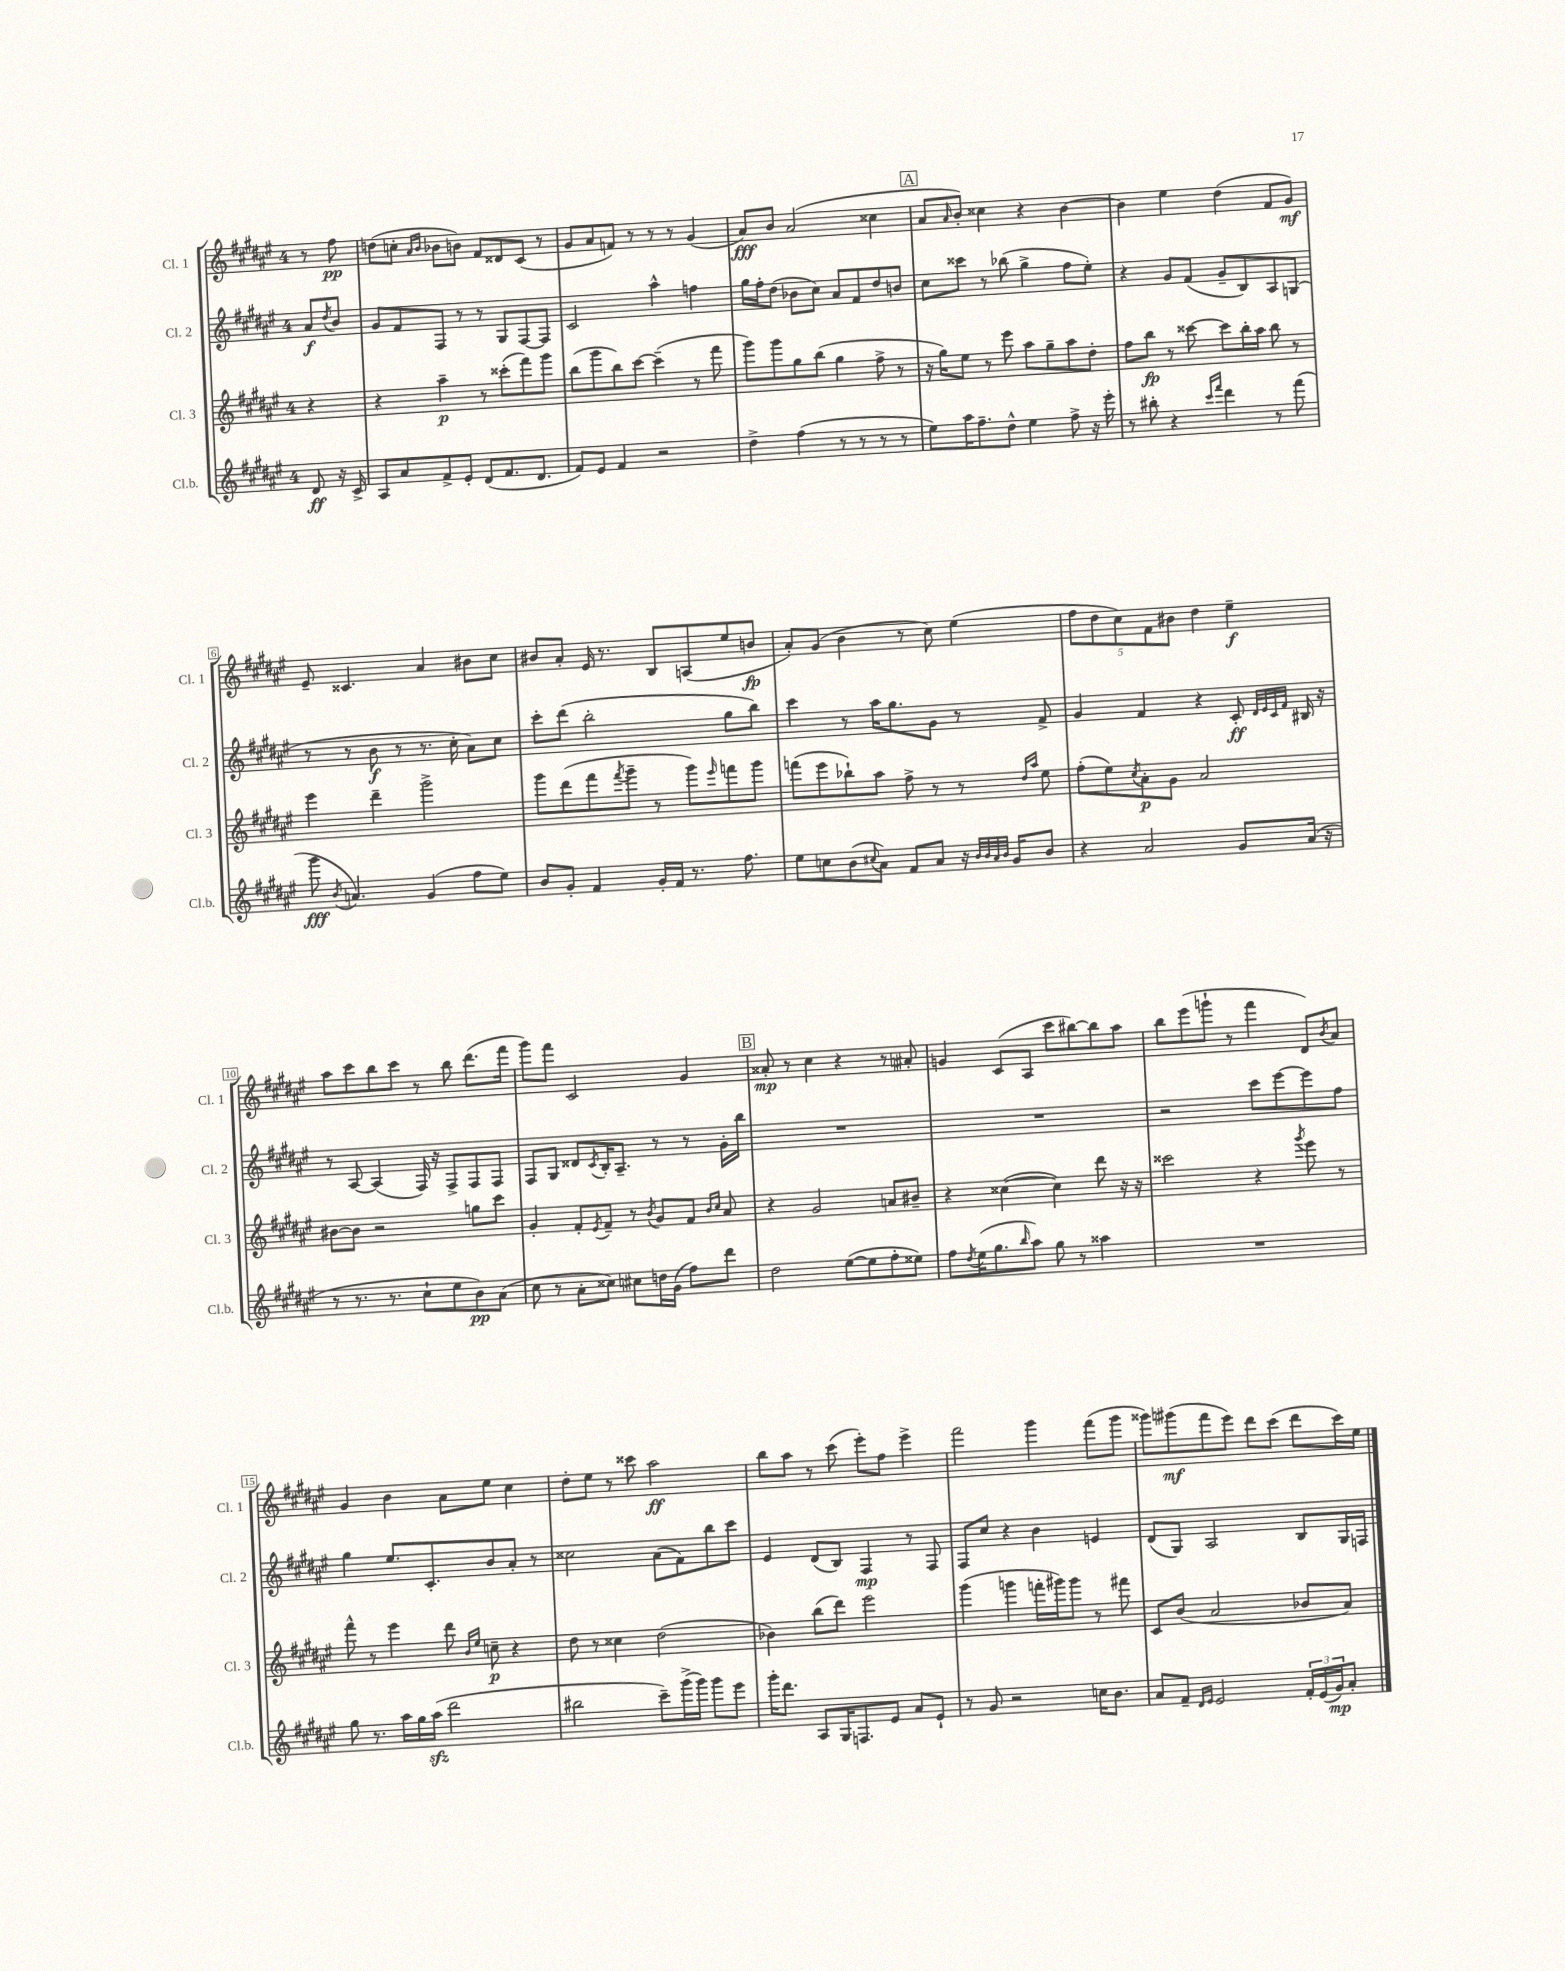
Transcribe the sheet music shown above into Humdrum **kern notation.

**kern	**kern	**kern	**kern
*staff4	*staff3	*staff2	*staff1
*clefG2	*clefG2	*clefG2	*clefG2
*k[f#c#g#d#a#e#]	*k[f#c#g#d#a#e#]	*k[f#c#g#d#a#e#]	*k[f#c#g#d#a#e#]
*M4/4	*M4/4	*M4/4	*M4/4
8d#/	4r	8a#/L	8r
.	.	8qdd#/	.
16r	.	8b/J	8ff#\
16c#^/	.	.	.
=	=	=	=
8A#/L	4r	8g#/L	(8dd\L
8a#/	.	8f#/	8cc'\J
.	.	.	16qqa#/LL
.	.	.	16qqb/JJ
8f#^/	4aa#~\	8F#/J	8b-\L
8e#'/J	.	8r	8b\J)
(8d#/L	8r	8r	8f#/L
8.f#/	(8ccc##'\L	8G#/L	8d##/
.	8fff#\)	[8F#/	(8c#/J
8.d#/J	.	.	.
.	8ggg#\J	8F#/]J	8r
=	=	=	=
8f#/L)	(8bb\L	2c#/	8g#/L
8e#/J	8ggg#\	.	8a#/
4f#/	8bb\)	.	8f/J)
.	[8ccc#\J	.	8r
2r	(4ccc#~\]	4aa#^^\	8r
.	.	.	8r
.	8r	4ff\	(4g#/
.	8fff#\	.	.
=	=	=	=
4dd#^\	8ggg#\L)	16gg#\LL	8a#/L)
.	.	16ff#'\J	.
.	8ggg#\	(8dd#\J	8b/J
(4ff#\	8gg#\	8b-\L	(2a#/
.	(8bb\J	8cc#\J)	.
8r	4gg#\	8a#/L	.
8r	.	8f#/	.
8r	8ff#^\	8dd#/	4cc##\
8r	8r	8b/J	.
=	=	=	=
8ee#\L)	16r	8cc#\L	8a#/L
.	16gg#\LK)	.	.
.	.	.	16qqa#/
16aa#\K	8ee#\J	8ccc##\J	8b'/J)
8.ff#~\	.	.	.
.	8r	8r	4cc##\
8dd#^^\J	8eee#\	(8bb-\	.
4ee#\	8aa#\L	4gg#^\	4r
.	8gg#~\	.	.
8ff#^\	8aa#\	8ff#\L	[4b\
16r	8dd#'\J	8ee#'\J)	.
16eee#'\	.	.	.
=	=	=	=
8r	8ff#\L	4r	4b\]
8bb#'\	8bb\J	.	.
4r	8r	8g#/L	4ee#\
.	[8ccc##\	(8f#/J	.
16qqccc#/LL	.	.	.
16qqfff#/JJ	.	.	.
4ddd#\	8ccc##\]L	8g#~/L	(4dd#\
.	16bb'\L	8B/)	.
.	16aa#\JJ	.	.
8r	8bb\	8A#/	8f#/L
(8fff#\	8r	(8G/J	8g#/J)
=	=	=	=
8ggg#\	4eee#\	8r	8e#~/
8qb/	.	.	.
4.a/)	.	8r	4.c##/
.	4ddd#~\	8b\	.
.	.	8r	.
(4g#/	2ggg#^\	8.r	4a#/
.	.	16cc#'\	.
8ff#\L	.	8a#\L)	8b#\L
8ee#\J)	.	8cc#\J	8cc#\J
=	=	=	=
8b/L	8ggg#\L	8ccc#'\L	8b#/L
8g#'/J	(8ddd#\	(8ddd#\J	8a#'/J
4f#/	8fff#\	2bb'\	16e#/
.	.	.	8.r
.	8qfff#/	.	.
.	8ggg#~\J	.	.
16g#'/LL	8r	.	8B/L
16f#/JJ	.	.	.
8.r	8ggg#\L)	.	(8A/
.	16qqeee#/	.	.
.	8fff\	8gg#\L	8ee#/
8.ff#\	.	.	.
.	8ggg#\J	8bb\J)	8b/J
=	=	=	=
8ee#\L	(8fff\L	4ccc#\	8a#'/L)
8cc\	8eee#\	.	(8g#/J
(8b\	8bb-`\)	8r	4b\
8qqcc#/	.	.	.
8a#\J)	8aa#\J	16aa#\LK	.
.	.	8.gg#\	.
8f#/L	8ff#^\	.	8r
8a#/J	8r	8g#\J	8cc#\)
16r	8r	8r	(4ee#\
32qqb/LLL	.	.	.
32qqb/	.	.	.
32qqa#/	.	.	.
32qqb/JJJ	.	.	.
16g#/LK	.	.	.
.	16qqdd#/LL	.	.
.	16qqaa#/JJ	.	.
8b/J	8ee#\	8f#^/	.
=	=	=	=
4r	(8ff#'\L	4g#/	10ff#\L
.	.	.	10dd#\
.	8ee#\)	.	.
.	.	.	10cc#\)
.	8qcc#/	.	.
2a#/	8a#'\	4f#/	.
.	.	.	10f#\
.	8g#\J	.	.
.	.	.	10b#\J
.	2a#/	4r	4dd#\
8g#/L	.	8c#'/	4ee#~\
.	.	32qqd#/LLL	.
.	.	32qqe#/	.
.	.	32qqc#/	.
.	.	32qqf#/JJJ	.
(16a#/Jk	.	16B#/	.
16r	.	16r	.
=	=	=	=
8r	[8b#\L	8r	8aa#\L
8.r	8b#\]J	[8A#/	8ccc#\
.	2r	(4A#/]	8bb\
8.r	.	.	.
.	.	.	8ccc#\J
8cc#`\L	.	16F#/)	8r
.	.	16r	.
8ee#\	.	8F#^/L	8bb\
8b\)	8gg\L	8F#/	(8.ddd#\L
(8a#\J	8ccc#\J	8F#/J	.
.	.	.	16fff#\Jk
=	=	=	=
8cc#\	4g#'/	8F#/L	8ggg#\L)
8r	.	8G#/J	8fff#\J
8a#'\L	8f#'/L	8d##/L	2c#/
.	8qe#/	8qc#/	.
8cc##\J)	8f#~/J	16B'/K	.
.	.	8.A#~/J	.
8cc#\L	8r	.	.
.	8qb/	.	.
16dd\L	8g#/L	8r	.
(16g#\JJ	.	.	.
8ff#\L)	8f#/J	8r	4g#/
.	16qqb/LL	.	.
.	16qqcc#/JJ	.	.
8ddd#\J	8a#/	16g#'\LL	.
.	.	16bb\JJ	.
=	=	=	=
2dd#\	4r	1r	8a##'/
.	.	.	8r
.	2g#/	.	4cc#\
([8ee#\L	.	.	4r
8ee#\]	.	.	.
8ff#'\	8a/L	.	8r
8ee##\J)	8b#~/J	.	8a#'/
=	=	=	=
8ff#\L	4r	1r	4g/
8qdd#/	.	.	.
(16ee#\K	.	.	.
8.gg#\	.	.	.
.	([4cc##\	.	(8c#/L
16qqbb/	.	.	.
8aa#\J)	.	.	8A#/J
8gg#\	4cc##\])	.	8ccc#\L
8r	.	.	[8bb#\)
4aa##\	8ddd#\	.	8bb#\]
.	16r	.	8aa#\J
.	16r	.	.
=	=	=	=
1r	2ccc##\	2r	8bb\L
.	.	.	(8eee#\
.	.	.	8ggg`\J
.	.	.	8r
.	4r	8ccc#\L	4fff#\
.	.	[8eee#\	.
.	8qggg#/	.	.
.	8eee#\	8eee#\]	8d#/L)
.	.	.	8qb/
.	8r	8ff#\J	8a#/J
=	=	=	=
8gg#\	8fff#^^\	4gg#\	4g#/
8.r	8r	.	.
.	4eee#\	8.ee#/L	4b\
16aa#\LL	.	.	.
16gg#\	.	.	.
(16aa#\JJ	.	8.c#'/	.
2ddd#\	8ddd#\	.	8a#\L
.	16qqb/LL	.	.
.	16qqee#/JJ	.	.
.	8cc~\	8b/	8ee#\J
.	4r	8a#'/J	4cc#\
.	.	8r	.
=	=	=	=
2bb#\	8dd#\	2cc##\	8dd#'\L
.	8r	.	8ee#\J
.	4cc##\	.	8r
.	.	.	8ccc##\
8ccc#~\L)	(2dd#\	(8a#\L	2aa#\
(16ggg#^\L	.	8f#\)	.
16ggg#\JJ)	.	.	.
8ggg#\L	.	8bb\	.
8eee#\J	.	8ccc#\J	.
=	=	=	=
16ggg#'\LK	4b-\)	4e#/	8bb\L
8.ddd#\J	.	.	.
.	.	.	8aa#\J
8A#/L	(8bb\L	(8d#/L	8r
16G#/K	8ddd#\J)	8B/J)	(8ccc#\
8.F/	.	.	.
.	2eee#\	4F#/	8eee#'\L)
8e#/J	.	.	8ff#\J
8a#/L	.	8r	4eee#^\
8e#`/J	.	8F#/	.
=	=	=	=
8r	(4ggg#\	8F#/L	2fff#\
8g#/	.	8cc#/J	.
2r	4ggg\	4r	.
.	16fff'\LL	4b\	4ggg#\
.	16ggg#\J)	.	.
.	8ggg#\J	.	.
16cc\LK	8r	4e/	(8fff#\L
8.b\J	.	.	.
.	8fff#\	.	8ggg#\J
=	=	=	=
8a#/L	8c#/L	(8d#/L	8ggg##\L)
8f#~/J	(8b/J	8G#/J)	(8ggg#\
16qqd#/LL	.	.	.
16qqe#/JJ	.	.	.
2e#/	2a#/	2A#/	8fff#\
.	.	.	8eee#\J)
.	.	.	8ddd#\L
.	.	.	(8ccc#\J
24f#'/LL	8b-/L	8B/L	8ddd#\L
(24e#/	.	.	.
24g#/J)	.	.	.
8a#'/J	8a#/J)	16G#/L	16ccc#\L)
.	.	16F/JJ	16ee#\JJ
==	==	==	==
*-	*-	*-	*-
